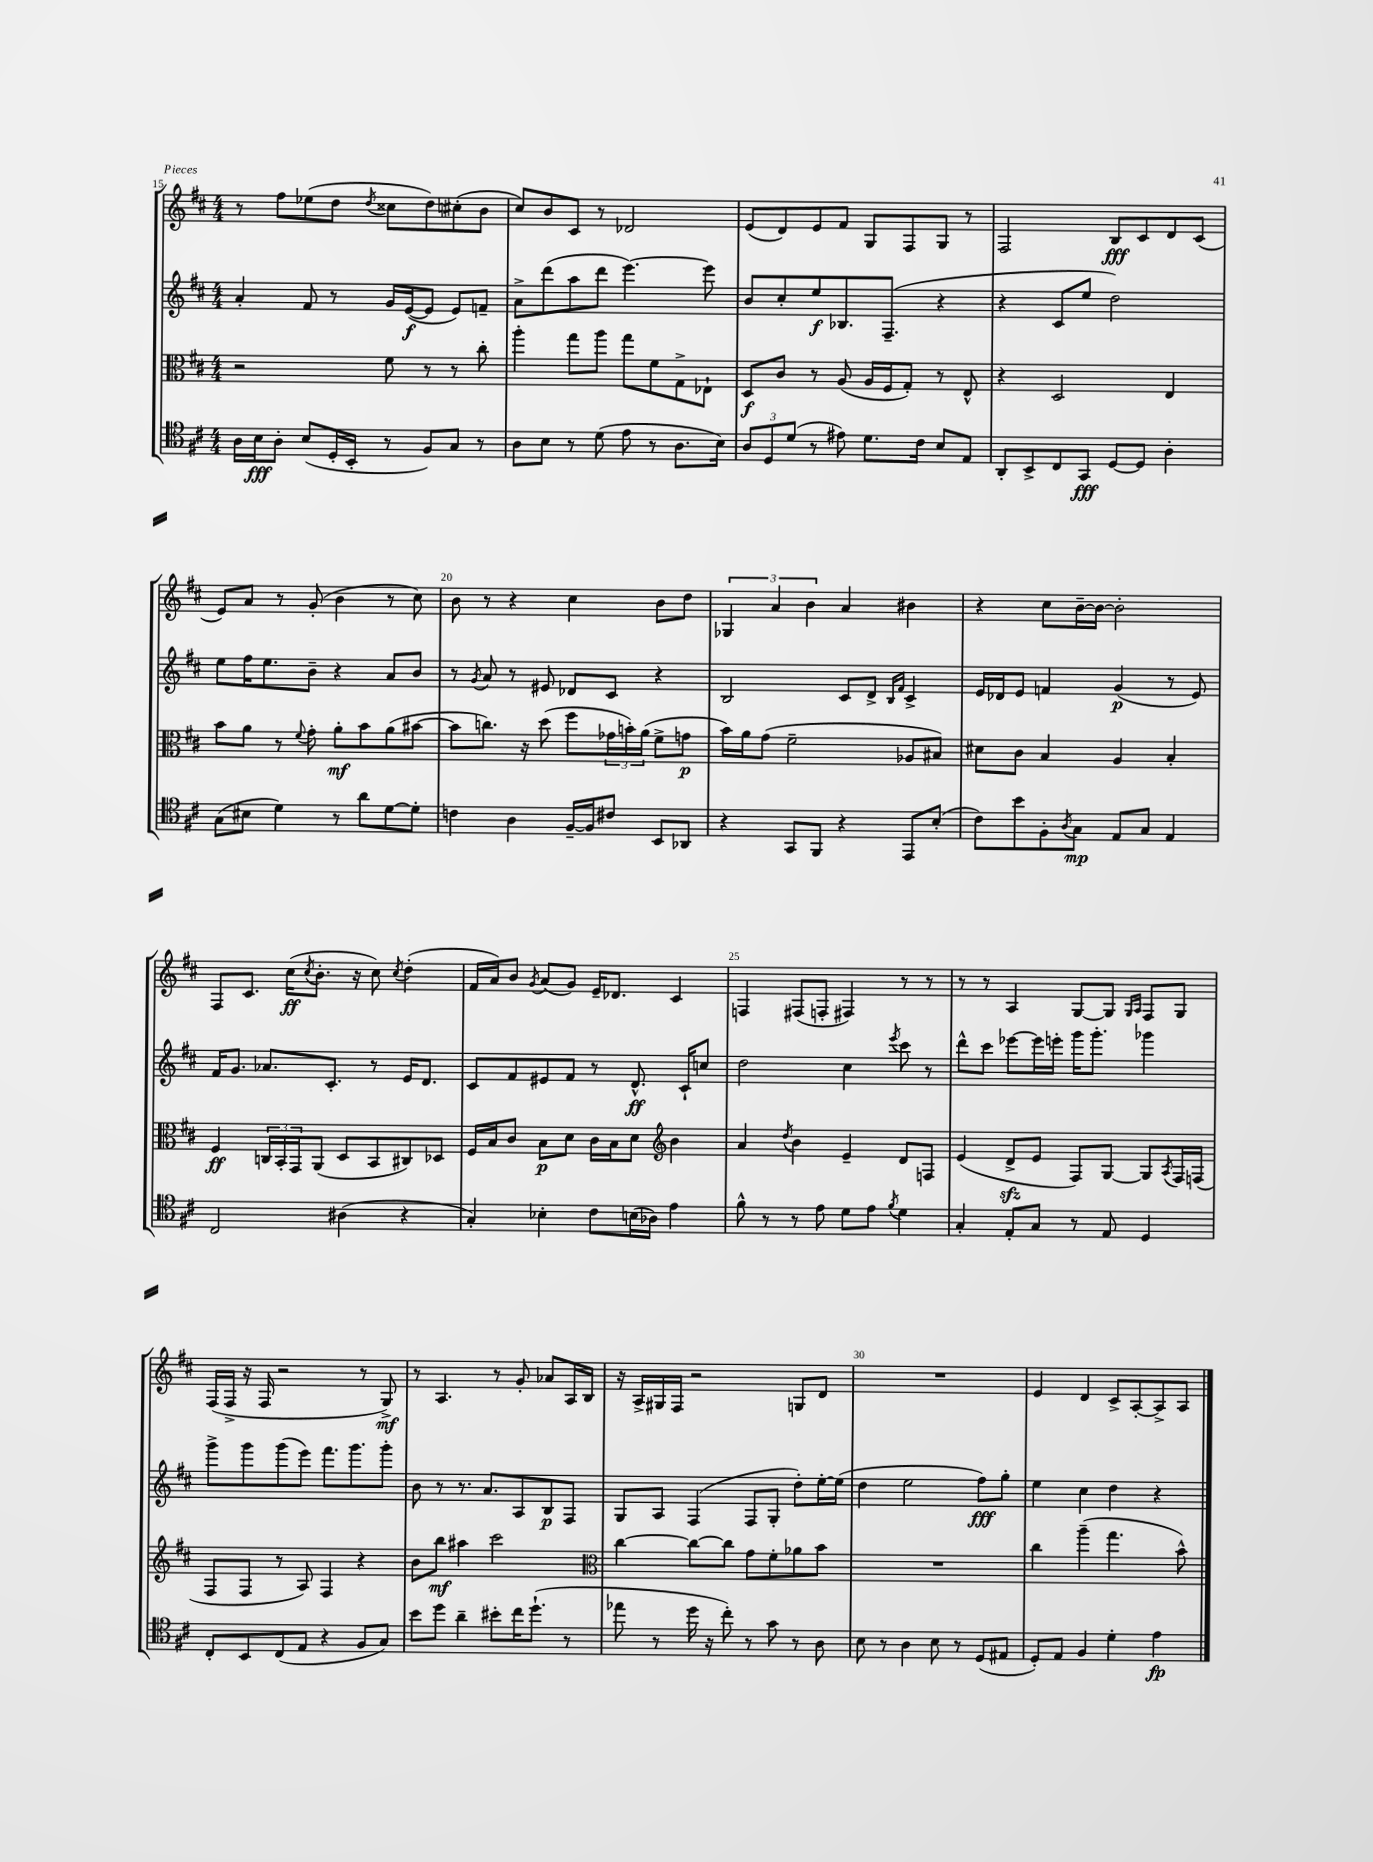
<<
\new StaffGroup <<
\new Staff = "s0" {
    \clef treble \key d \major \numericTimeSignature \time 4/4
    r8 fis''8 ees''8( d''8 \acciaccatura { d''8 } cisis''8 d''8) cis''8-.( b'8 |
    cis''8) b'8 cis'8 r8 des'2 |
    e'8( d'8) e'8 fis'8 g8 fis8 g8 r8 |
    fis2 b8\fff cis'8 d'8 cis'8( |
    e'8) a'8 r8 g'8-.( b'4 r8 cis''8) |
    b'8 r8 r4 cis''4 b'8 d''8 |
    \tuplet 3/2 { ges4 a'4 b'4 } a'4 bis'4 |
    r4 cis''8 b'16~-- b'16~ b'2-. |
    fis8 cis'8. cis''16\ff( \acciaccatura { cis''8 } b'8.-. r16 cis''8) \acciaccatura { cis''8 } d''4-.( |
    fis'16 a'16) b'8 \acciaccatura { g'8 } a'8( g'8) e'16-- des'8. cis'4 |
    f4 fis8( f8-. fis4) r8 r8 |
    r8 r8 a4 g8~ g8 \grace { g16 a16 } fis8 g8 |
    fis16( fis16-> r16 fis16 r2 r8 g8->\mf) |
    r8 a4. r8 g'8-. aes'8 a16 b16 |
    r16 a16-> gis16 fis16 r2 g8 d'8 |
    R1 |
    e'4 d'4 cis'8-> a8~-. a8-> a8 \bar "|." |
}
\new Staff = "s1" {
    \clef treble \key d \major \numericTimeSignature \time 4/4
    a'4-. fis'8 r8 g'16 e'16~\f( e'8 e'8) f'8-- |
    a'8-> d'''8( a''8 d'''8 e'''4.~) e'''8 |
    b'8 cis''8-. e''8\f bes8. fis8.--( r4 |
    r4 cis'8 e''8 d''2) |
    e''8 fis''16 e''8. b'8-- r4 a'8 b'8 |
    r8 \acciaccatura { g'8 } a'8 r8 eis'8 des'8 cis'8 r4 |
    b2 cis'8 d'8-> \grace { b16 fis'16 } cis'4-> |
    e'16 des'16 e'8 f'4 g'4\p( r8 e'8) |
    fis'16 g'8. aes'8. cis'8.-. r8 e'16 d'8. |
    cis'8 fis'8 eis'8 fis'8 r8 d'8.-^\ff cis'16-! c''8 |
    d''2 cis''4 \acciaccatura { e'''8 } cis'''8 r8 |
    d'''8-^ cis'''8 ees'''8~ ees'''16 e'''16-. g'''16 g'''8.-. ges'''4 |
    g'''8-> g'''8 g'''8( e'''8) fis'''8. g'''8. g'''8-. |
    b'8 r8 r8. a'8. a8 b8\p fis8 |
    g8 a8 fis4( fis8 g8-. d''8-.) e''16~-. e''16( |
    d''4 e''2 fis''8\fff) g''8-. |
    e''4 cis''4 d''4 r4 \bar "|." |
}
\new Staff = "s2" {
    \clef alto \key d \major \numericTimeSignature \time 4/4
    r2 fis'8 r8 r8 cis''8-. |
    a''4-. g''8 a''8 g''8 fis'8 g8-> ees8-! |
    d8\f cis'8 r8 a8( a16 fis16 g8-.) r8 e8-^ |
    r4 d2 e4 |
    b'8 a'8 r8 \appoggiatura { fis'8 } g'8-. a'8-.\mf b'8 a'8( bis'8~ |
    bis'8 c''8.) r16 d''8( fis''8 \tuplet 3/2 { ges'16 b'16-.) a'16( } fis'8-> g'8\p |
    b'16) a'16 g'8( fis'2-- aes8 bis8) |
    dis'8 cis'8 b4 a4 b4-. |
    fis4\ff \tuplet 3/2 { c16 b,16-. g,16 } a,8( d8 b,8 cis8) des8 |
    fis16 b16 cis'8 b8\p d'8 cis'16 b16 d'8 \clef treble b'4 |
    a'4 \acciaccatura { d''8 } b'4 e'4-- d'8 f8 |
    e'4( d'8->\sfz e'8 fis8) g8~ g8 \acciaccatura { a8 } fis16 f16( |
    fis8 fis8 r8 a8) fis4 r4 |
    b'8 b''8\mf ais''4 cis'''2 |
    \clef alto cis''4~ cis''8~ cis''8 g'8 fis'8-. aes'8 b'8 |
    R1 |
    cis''4 a''4--( g''4. b'8-^) \bar "|." |
}
\new Staff = "s3" {
    \clef tenor \key d \major \numericTimeSignature \time 4/4
    a16 b16\fff a8-. b8( d16-. b,16-. r8 fis8) g8 r8 |
    a8 b8 r8 d'8( e'8 r8 a8. b16) |
    \tuplet 3/2 { a8 d8 d'8( } r8 eis'8) d'8. cis'16 b8 e8 |
    a,8-. b,8-> cis8 g,8\fff d8~ d8 a4-. |
    g8( bis8 d'4) r8 a'8 d'8~ d'8-. |
    c'4 a4 fis16~-- fis16 cis'8 b,8 aes,8 |
    r4 g,8 fis,8 r4 e,8 b8-.( |
    cis'8) b'8 fis8-. \acciaccatura { a8 } g8\mp e8 g8 e4 |
    cis2 ais4( r4 |
    g4-.) bes4-. cis'8 b16( aes16) e'4 |
    fis'8-^ r8 r8 e'8 d'8 e'8 \acciaccatura { fis'8 } d'4 |
    g4-. e8-. g8 r8 e8 d4 |
    cis8-. b,8 cis8( e8 r4 fis8 g8) |
    b'8 d''8 a'4-- bis'8-. cis''16 d''8.-!( r8 |
    ees''8 r8 d''16 r16 cis''8-.) r8 g'8 r8 a8 |
    b8 r8 a4 b8 r8 d8( eis8 |
    d8-.) e8 fis4 d'4-. e'4\fp \bar "|." |
}
>>
>>
\layout { \context { \Score currentBarNumber = #15 \override BarNumber.break-visibility = ##(#f #t #t) barNumberVisibility = #(every-nth-bar-number-visible 5) } }
